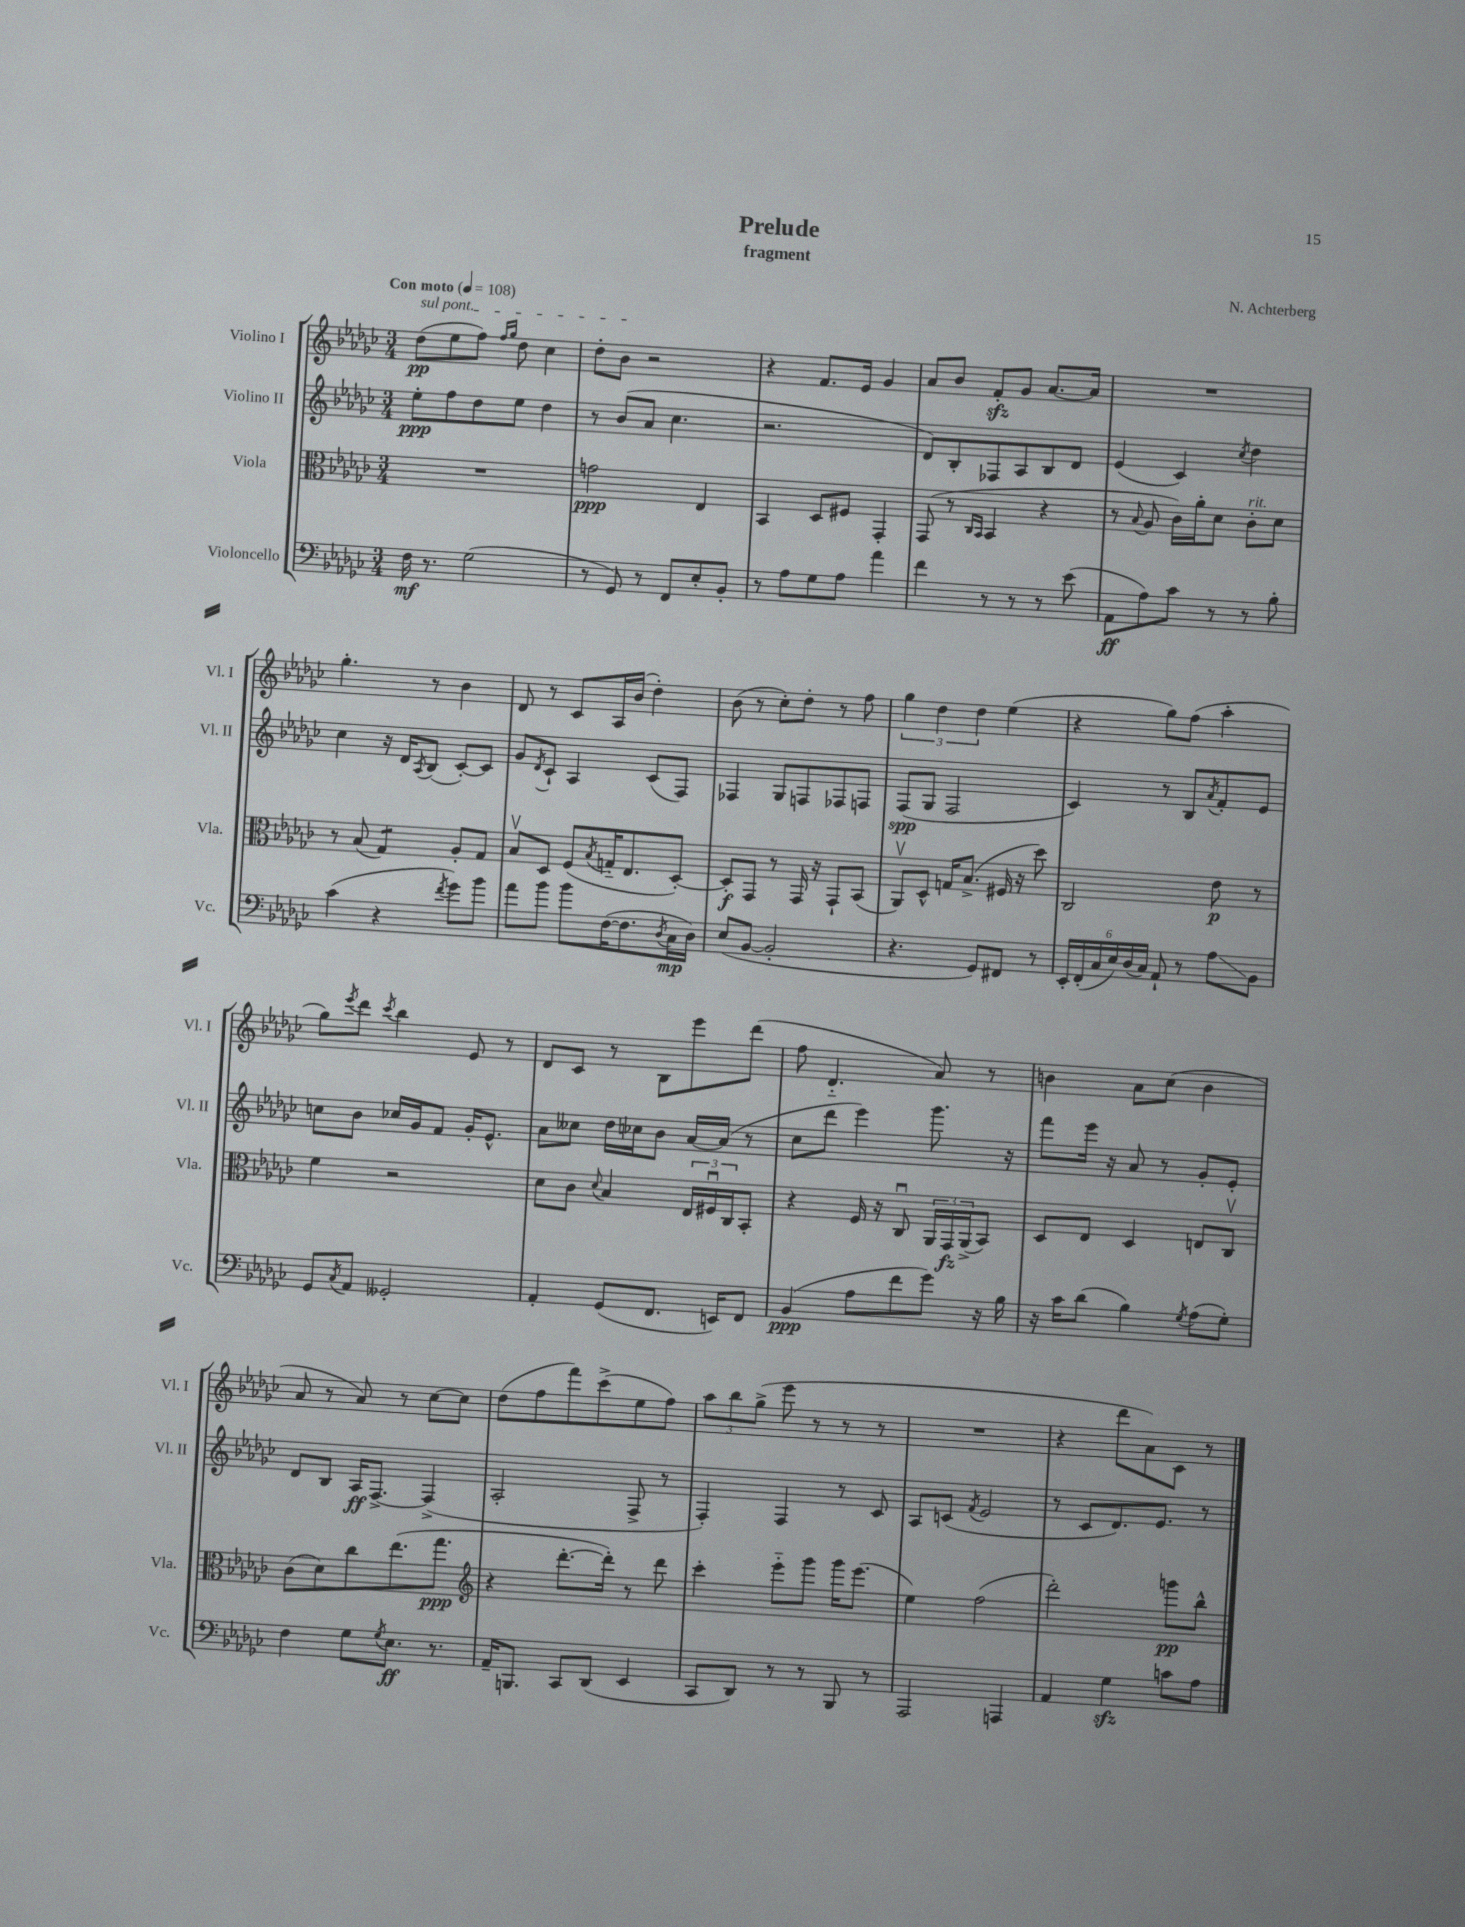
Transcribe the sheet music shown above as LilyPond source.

\header { title = "Prelude" composer = "N. Achterberg" subtitle = "fragment" }
<<
\new StaffGroup <<
\new Staff = "s0" \with { instrumentName = "Violino I" shortInstrumentName = "Vl. I" } {
    \clef treble \key ges \major \numericTimeSignature \time 3/4 \tempo "Con moto" 4 = 108
    \once \override TextSpanner.bound-details.left.text = \markup { \italic "sul pont." } des''8\pp\startTextSpan( ees''8 f''8) \grace { f''16 ges''16 } des''8 ces''4 |
    des''8-. bes'8\stopTextSpan r2 |
    r4 f'8. ees'16 ges'4 |
    aes'8 bes'8 f'8-.\sfz ges'8 aes'8.~ aes'16 |
    R2. |
    ges''4.-. r8 bes'4 |
    des'8 r8 ces'8 aes16 bes'16( des''4-.) |
    bes'8( r8 ces''8-.) des''8-. r8 f''8 |
    \tuplet 3/2 { ges''4 des''4 des''4 } ees''4( |
    r4 ges''8) f''8( aes''4-. |
    ges''8) \acciaccatura { ees'''8 } des'''8 \acciaccatura { ces'''8 } bes''4 ees'8 r8 |
    des'8 ces'8 r8 bes8 ees'''8 des'''8( |
    f''8 des'4.-_ aes'8) r8 |
    b'4 aes'8 ces''8( b'4 |
    aes'8 r8 aes'8) r8 ces''8~ ces''8 |
    des''8( f''8 f'''8) ces'''8->( ees''8 f''8) |
    \tuplet 3/2 { aes''8 bes''8 ges''8->( } ees'''8 r8 r8 r8 |
    R2. |
    r4 des'''8 aes'8) ces'8 r8 \bar "|." |
}
\new Staff = "s1" \with { instrumentName = "Violino II" shortInstrumentName = "Vl. II" } {
    \clef treble \key ges \major \numericTimeSignature \time 3/4
    ees''8-.\ppp f''8 des''8 ees''8 des''4 |
    r8 bes'8( aes'8 ces''4. |
    r2. |
    des'8) bes8-. fes8 aes8 bes8 des'8 |
    ees'4( ces'4) \acciaccatura { ces''8 } des''4 |
    ces''4 r16 des'16 \acciaccatura { aes8 } bes8( ces'8~-.) ces'8 |
    ges'8 \acciaccatura { des'8 } ces'8-! aes4 ces'8( f8) |
    fes4 ges8 f8 fes8 f8 |
    f8\spp( ges8 f2 |
    ces'4) r8 bes8 \acciaccatura { aes'8 } f'8-. ees'8 |
    c''8 bes'8 ces''16 ges'16 f'8 ges'16-. ees'8.-^ |
    aes'8 ceses''8 des''16 ces''16 bes'8 aes'16~ aes'16( r8 |
    ces''8 des'''8 ees'''4) ges'''8. r16 |
    f'''8 ees'''16 r16 aes'8 r8 ges'8-. ees'8-. |
    des'8 bes8 aes16\ff f8.~-> f4->( |
    aes2-. f8-> r8 |
    f4-.) f4 r8 ces'8 |
    aes8 c'8( \acciaccatura { f'8 } ees'2 |
    r8 ces'8 des'8.) ees'8. r8 \bar "|." |
}
\new Staff = "s2" \with { instrumentName = "Viola" shortInstrumentName = "Vla." } {
    \clef alto \key ges \major \numericTimeSignature \time 3/4
    R2. |
    g'2\ppp ees4 |
    bes,4 des8 fis8 ges,4-. |
    ges,8( r8 \grace { ces16 bes,16 } bes,4 r4 |
    r8 \appoggiatura { bes8 } aes8 ces'16) aes'16-. des'8 ces'8-.^\markup { \italic "rit." } des'8 |
    r8 bes8( ges4:8) aes8-. ges8 |
    bes8\upbow des8 f8( \acciaccatura { bes8 } g16-_ ees8. des8~-.) |
    des8-.\f ges,8 r8 ges,16 r16 ges,8-! bes,8( |
    aes,8\upbow) des8-^ g16 bes8.->( fis16 r16 des''8) |
    ces2 ees'8\p r8 |
    f'4 r2 |
    des'8 ces'8 \appoggiatura { des'8 } bes4 \tuplet 3/2 { ees16 fis16\downbow ces16 } bes,8-. |
    r4 f16 r16 ces8\downbow \tuplet 3/2 { aes,16 ges,16\fz aes,16->( } bes,8) |
    des8 ees8 des4 e8 ces8\upbow |
    ces'8( des'8) ces''8 ees''8.( ges''8.\ppp |
    \clef treble r4 des'''8.~-. des'''16-.) r8 des'''8 |
    ces'''4-. ees'''8-_ ges'''8 ges'''16 ees'''8.( |
    ees''4) f''2( |
    des'''2-.) g'''8\pp bes''8-^ \bar "|." |
}
\new Staff = "s3" \with { instrumentName = "Violoncello" shortInstrumentName = "Vc." } {
    \clef bass \key ges \major \numericTimeSignature \time 3/4
    f16\mf r8. ges2( |
    r8 ges,8) r8 f,8 ees8-. bes,8-. |
    r8 aes8 ges8 aes8 aes'4 |
    f'4 r8 r8 r8 ees'8( |
    aes,8\ff aes8) ces'8 r8 r8 bes8-. |
    ces'4( r4 \acciaccatura { f'8 } ges'8) bes'8 |
    aes'8 bes'8 bes'8 f16~( f8. \acciaccatura { des8 } ces16\mp des16) |
    ees8( bes,8~ bes,2-. |
    r4. ges,8) fis,8 r8 |
    \tuplet 6/4 { ees,16-. f,16-.( ces16 ees16) des16( ces16) } aes,8-! r8 aes8\glissando bes,8 |
    ges,8 \acciaccatura { ces8 } aes,8 geses,2-. |
    aes,4-. ges,8( f,8. e,16) f,8 |
    bes,4\ppp( aes8 f'8 ges'8) r16 bes16 |
    r16 ces'16 des'8( bes4) \acciaccatura { ges8 } aes8( ges8-.) |
    f4 ges8 \acciaccatura { ges8 } ees8.\ff r8. |
    aes,16-- b,,8. ces,8 des,8( ees,4 |
    ces,8 des,8) r8 r8 bes,,8 r8 |
    aes,,2 a,,4 |
    aes,4 ges4\sfz c'8 aes8 \bar "|." |
}
>>
>>
\layout { \context { \Score \remove "Bar_number_engraver" } }
